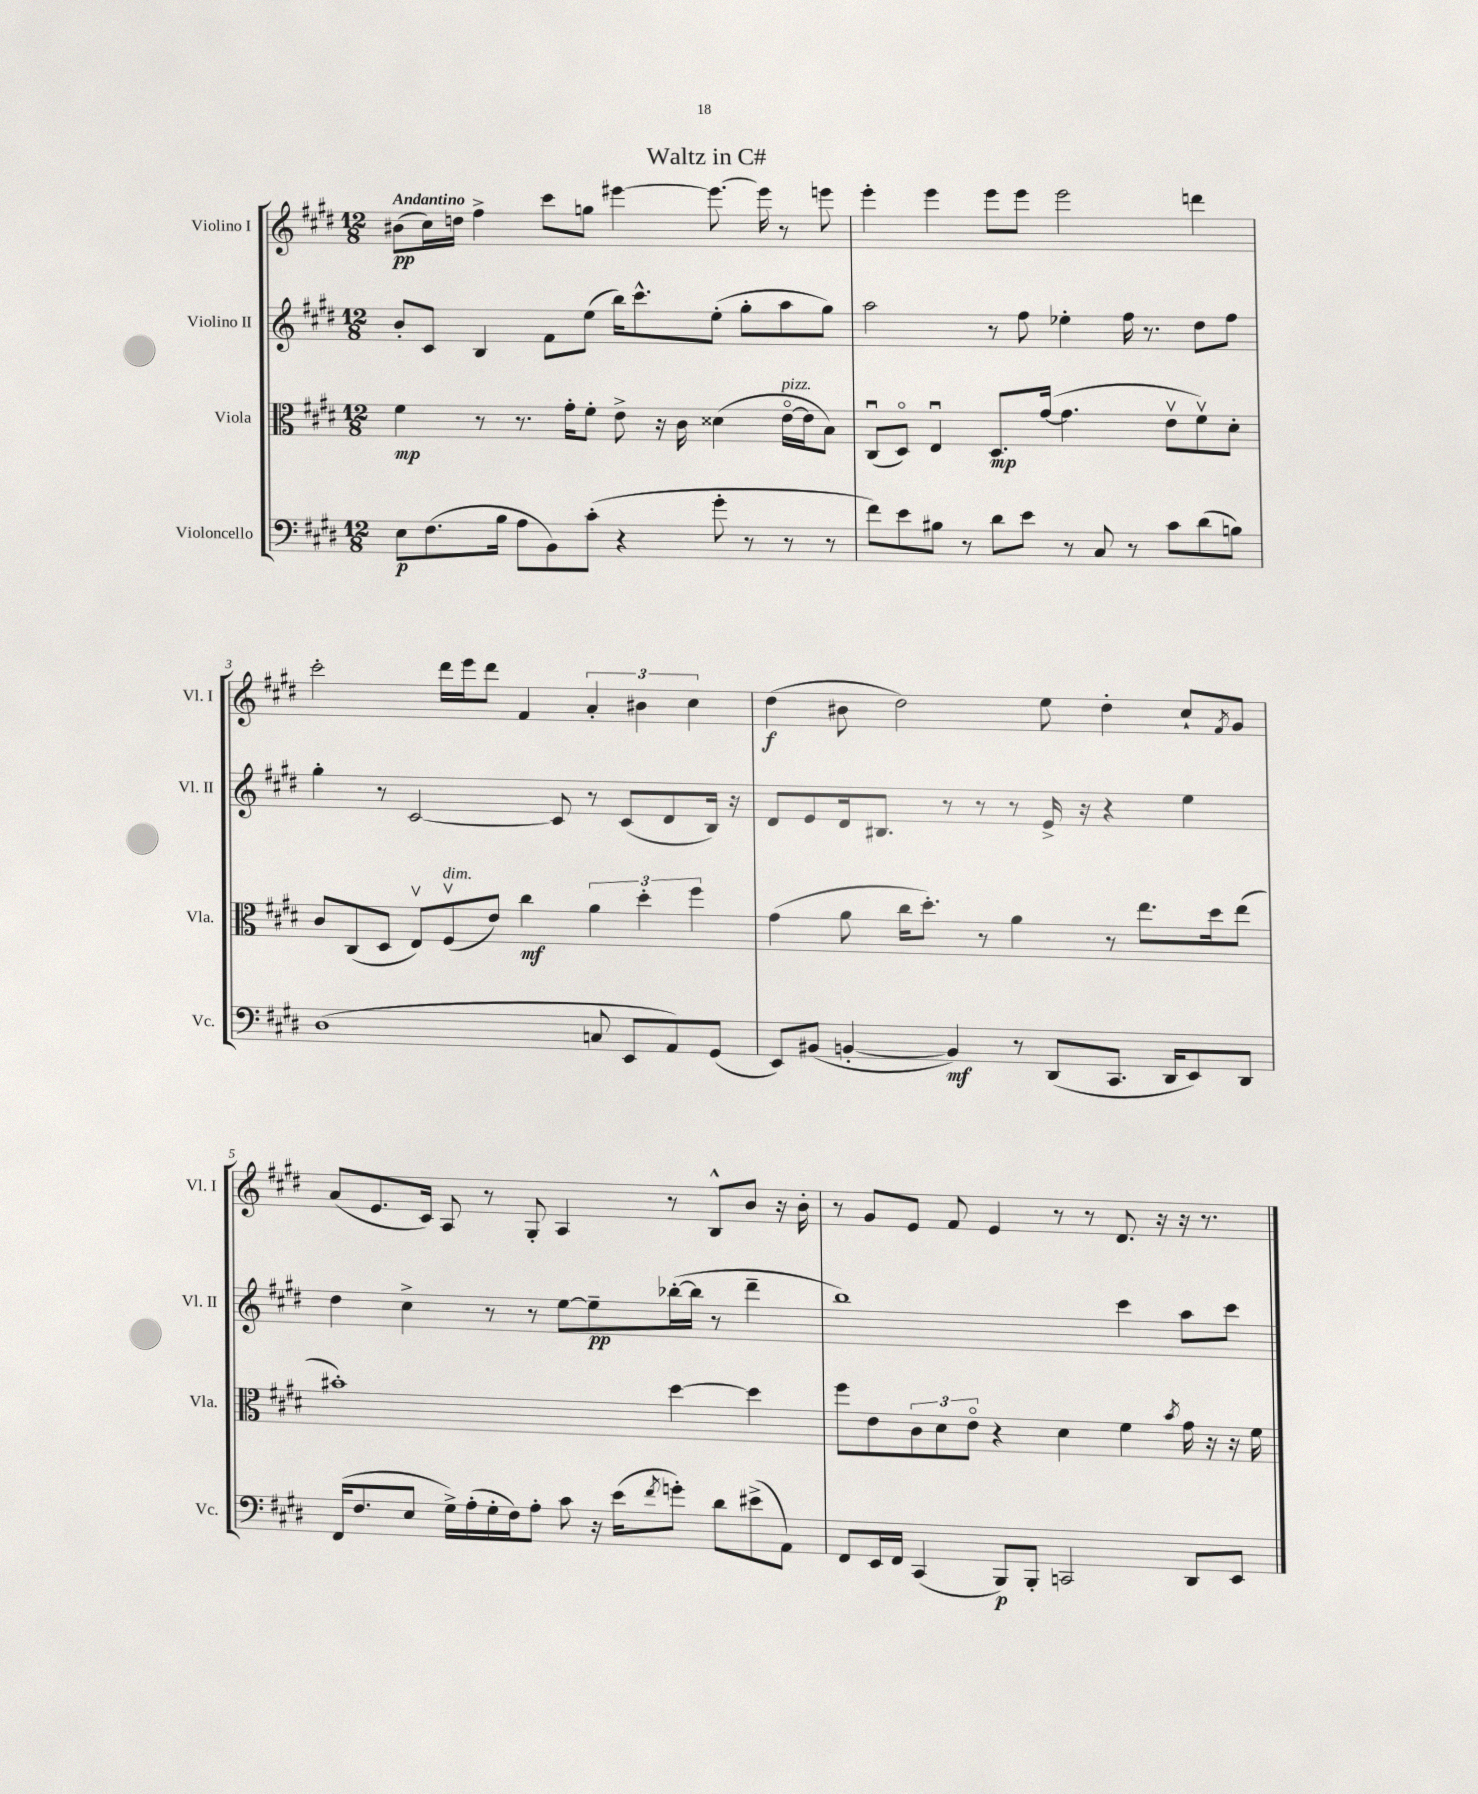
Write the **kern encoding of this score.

**kern	**dynam	**kern	**dynam	**kern	**dynam	**kern	**dynam
*part4	*part4	*part3	*part3	*part2	*part2	*part1	*part1
*staff4	*staff4	*staff3	*staff3	*staff2	*staff2	*staff1	*staff1
*I"Violoncello	*	*I"Viola	*	*I"Violino II	*	*I"Violino I	*
*I'Vc.	*	*I'Vla.	*	*I'Vl. II	*	*I'Vl. I	*
*clefF4	*	*clefC3	*	*clefG2	*	*clefG2	*
*k[f#c#g#d#]	*	*k[f#c#g#d#]	*	*k[f#c#g#d#]	*	*k[f#c#g#d#]	*
*M12/8	*	*M12/8	*	*M12/8	*	*M12/8	*
=1	=1	=1	=1	=1	=1	=1	=1
!	!	!	!	!	!	!LO:TX:a:B:t=Andantino	!
8E\L	p	4f#\	mp	8b'/L	.	(8b#X\L	pp
(8.F#\	.	.	.	8c#/J	.	16cc#\L)	.
.	.	.	.	.	.	16ddn\JJ	.
.	.	8r	.	4B/	.	4ff#^\	.
16B\Jk	.	.	.	.	.	.	.
8A\L	.	8.r	.	.	.	.	.
8BB\)	.	.	.	8f#\L	.	8ccc#\L	.
.	.	16g#'\KL	.	.	.	.	.
(8c#'\J	.	8f#'\J	.	(8ee\J	.	8ggn\J	.
4r	.	8e^\	.	16bb\KL)	.	[4eee#X\	.
.	.	.	.	8.ccc#^^\	.	.	.
.	.	16r	.	.	.	.	.
.	.	16c#\	.	.	.	.	.
8g#'\	.	(4d##X\	.	(8ee'\J	.	8.eee#\_	.
8r	.	.	.	8gg#'\L	.	.	.
.	.	.	.	.	.	16eee#\]	.
!	!	!LO:TX:a:i:t=pizz.	!	!	!	!	!
8r	.	[16e\LL	.	8aa\	.	8r	.
.	.	16e\J]	.	.	.	.	.
8r	.	8B\J)	.	8gg#\J)	.	8eeen\	.
=2	=2	=2	=2	=2	=2	=2	=2
8f#\L)	.	(8C#u/L	.	2aa\	.	4eee'\	.
8e\	.	8D#/J)	.	.	.	.	.
8B#X\J	.	4Eu/	.	.	.	4eee\	.
8r	.	.	.	.	.	.	.
8d#\L	.	8.D#/L	mp	8r	.	8eee\L	.
8e\J	.	.	.	8ff#\	.	8eee\J	.
.	.	([16g#/Jk	.	.	.	.	.
8r	.	4.g#\]	.	4ee-X'\	.	2eee\	.
8C#/	.	.	.	.	.	.	.
8r	.	.	.	16ff#\	.	.	.
.	.	.	.	8.r	.	.	.
8c#\L	.	8ev\L	.	.	.	.	.
(8d#\	.	8f#v\)	.	8dd#\L	.	4dddn\	.
8Bn\J)	.	8d#'\J	.	8ff#\J	.	.	.
!!LO:LB:g=z
=3	=3	=3	=3	=3	=3	=3	=3
(1D#	.	8c#/L	.	4gg#'\	.	2ccc#'\	.
.	.	(8C#/	.	.	.	.	.
.	.	8D#/J	.	8r	.	.	.
.	.	8Ev/L)	.	[2c#/	.	.	.
!	!	!LO:TX:a:i:t=dim.	!	!	!	!	!
.	.	(8F#v/	.	.	.	16ddd#\LL	.
.	.	.	.	.	.	16eee\J	.
.	.	8e/J)	.	.	.	8ddd#\J	.
.	.	4cc#\	mf	.	.	4f#/	.
.	.	.	.	8c#/]	.	.	.
8Cn/	.	6a\	.	8r	.	6a'/	.
8EE/L	.	.	.	(8c#/L	.	.	.
.	.	6dd#'\	.	.	.	6b#X\	.
8AA/)	.	.	.	8d#/	.	.	.
.	.	6ff#\	.	.	.	6cc#\	.
(8GG#/J	.	.	.	16B/Jk)	.	.	.
.	.	.	.	16r	.	.	.
=4	=4	=4	=4	=4	=4	=4	=4
8EE/L)	.	(4g#\	.	8d#/L	.	(4dd#\	f
(8BB#X/J	.	.	.	8e/	.	.	.
[4BBn'/	.	8a\	.	16d#/k	.	8b#X\	.
.	.	.	.	8.B#X/J	.	.	.
.	.	16cc#\KL	.	.	.	2dd#\)	.
.	.	8.dd#'\J)	.	.	.	.	.
4BB/])	mf	.	.	8r	.	.	.
.	.	8r	.	8r	.	.	.
8r	.	4a\	.	8r	.	.	.
(8DD#/L	.	.	.	16e^/	.	8ee\	.
.	.	.	.	16r	.	.	.
8.CC#/J	.	8r	.	4r	.	4dd#'\	.
.	.	8.ee\L	.	.	.	.	.
16DD#/KL	.	.	.	.	.	.	.
8EE/)	.	.	.	4ee\	.	8cc#`/L	.
.	.	16dd#\k	.	.	.	.	.
.	.	.	.	.	.	8qf#/	.
8DD#/J	.	(8ee\J	.	.	.	8g#/J	.
!!LO:LB:g=z
=5	=5	=5	=5	=5	=5	=5	=5
(16FF#/KL	.	1b#X')	.	4dd#\	.	(8a/L	.
8.F#/	.	.	.	.	.	.	.
.	.	.	.	.	.	8.e/	.
8E/J	.	.	.	4cc#^\	.	.	.
.	.	.	.	.	.	16c#/Jk)	.
16G#^\LL)	.	.	.	.	.	8A/	.
(16A'\	.	.	.	.	.	.	.
16G#'\	.	.	.	8r	.	8r	.
16F#\J)	.	.	.	.	.	.	.
8A'\J	.	.	.	8r	.	8G#'/	.
8c#\	.	.	.	[8ee\L	.	4A/	.
16r	.	.	.	8ee~\]	pp	.	.
(16e\KL	.	.	.	.	.	.	.
8qf#/	.	.	.	.	.	.	.
8gn'\J)	.	[4dd#\	.	([16bb-X'\L	.	8r	.
.	.	.	.	16bb-\JJ]	.	.	.
8d#\L	.	.	.	8r	.	8B^^/L	.
(8e#X^\	.	4dd#\]	.	4ddd#~\	.	8b/J	.
8AA\J)	.	.	.	.	.	16r	.
.	.	.	.	.	.	16b'\	.
=6	=6	=6	=6	=6	=6	=6	=6
8FF#/L	.	8ff#\L	.	1bb)	.	8r	.
16EE/L	.	8e\	.	.	.	8g#/L	.
16FF#/JJ	.	.	.	.	.	.	.
(4CC#/	.	12c#\	.	.	.	8e/J	.
.	.	12d#\	.	.	.	.	.
.	.	.	.	.	.	8f#/	.
.	.	12e\J	.	.	.	.	.
8BBB/L)	p	4r	.	.	.	4e/	.
8BBB'/J	.	.	.	.	.	.	.
2CCn/	.	4d#\	.	.	.	8r	.
.	.	.	.	.	.	8r	.
.	.	4f#\	.	4ccc#\	.	8.d#/	.
.	.	.	.	.	.	16r	.
.	.	8qb/	.	.	.	.	.
8DD#/L	.	16g#\	.	8aa\L	.	16r	.
.	.	16r	.	.	.	8.r	.
8EE/J	.	16r	.	8ccc#\J	.	.	.
.	.	16f#\	.	.	.	.	.
==	==	==	==	==	==	==	==
*-	*-	*-	*-	*-	*-	*-	*-
